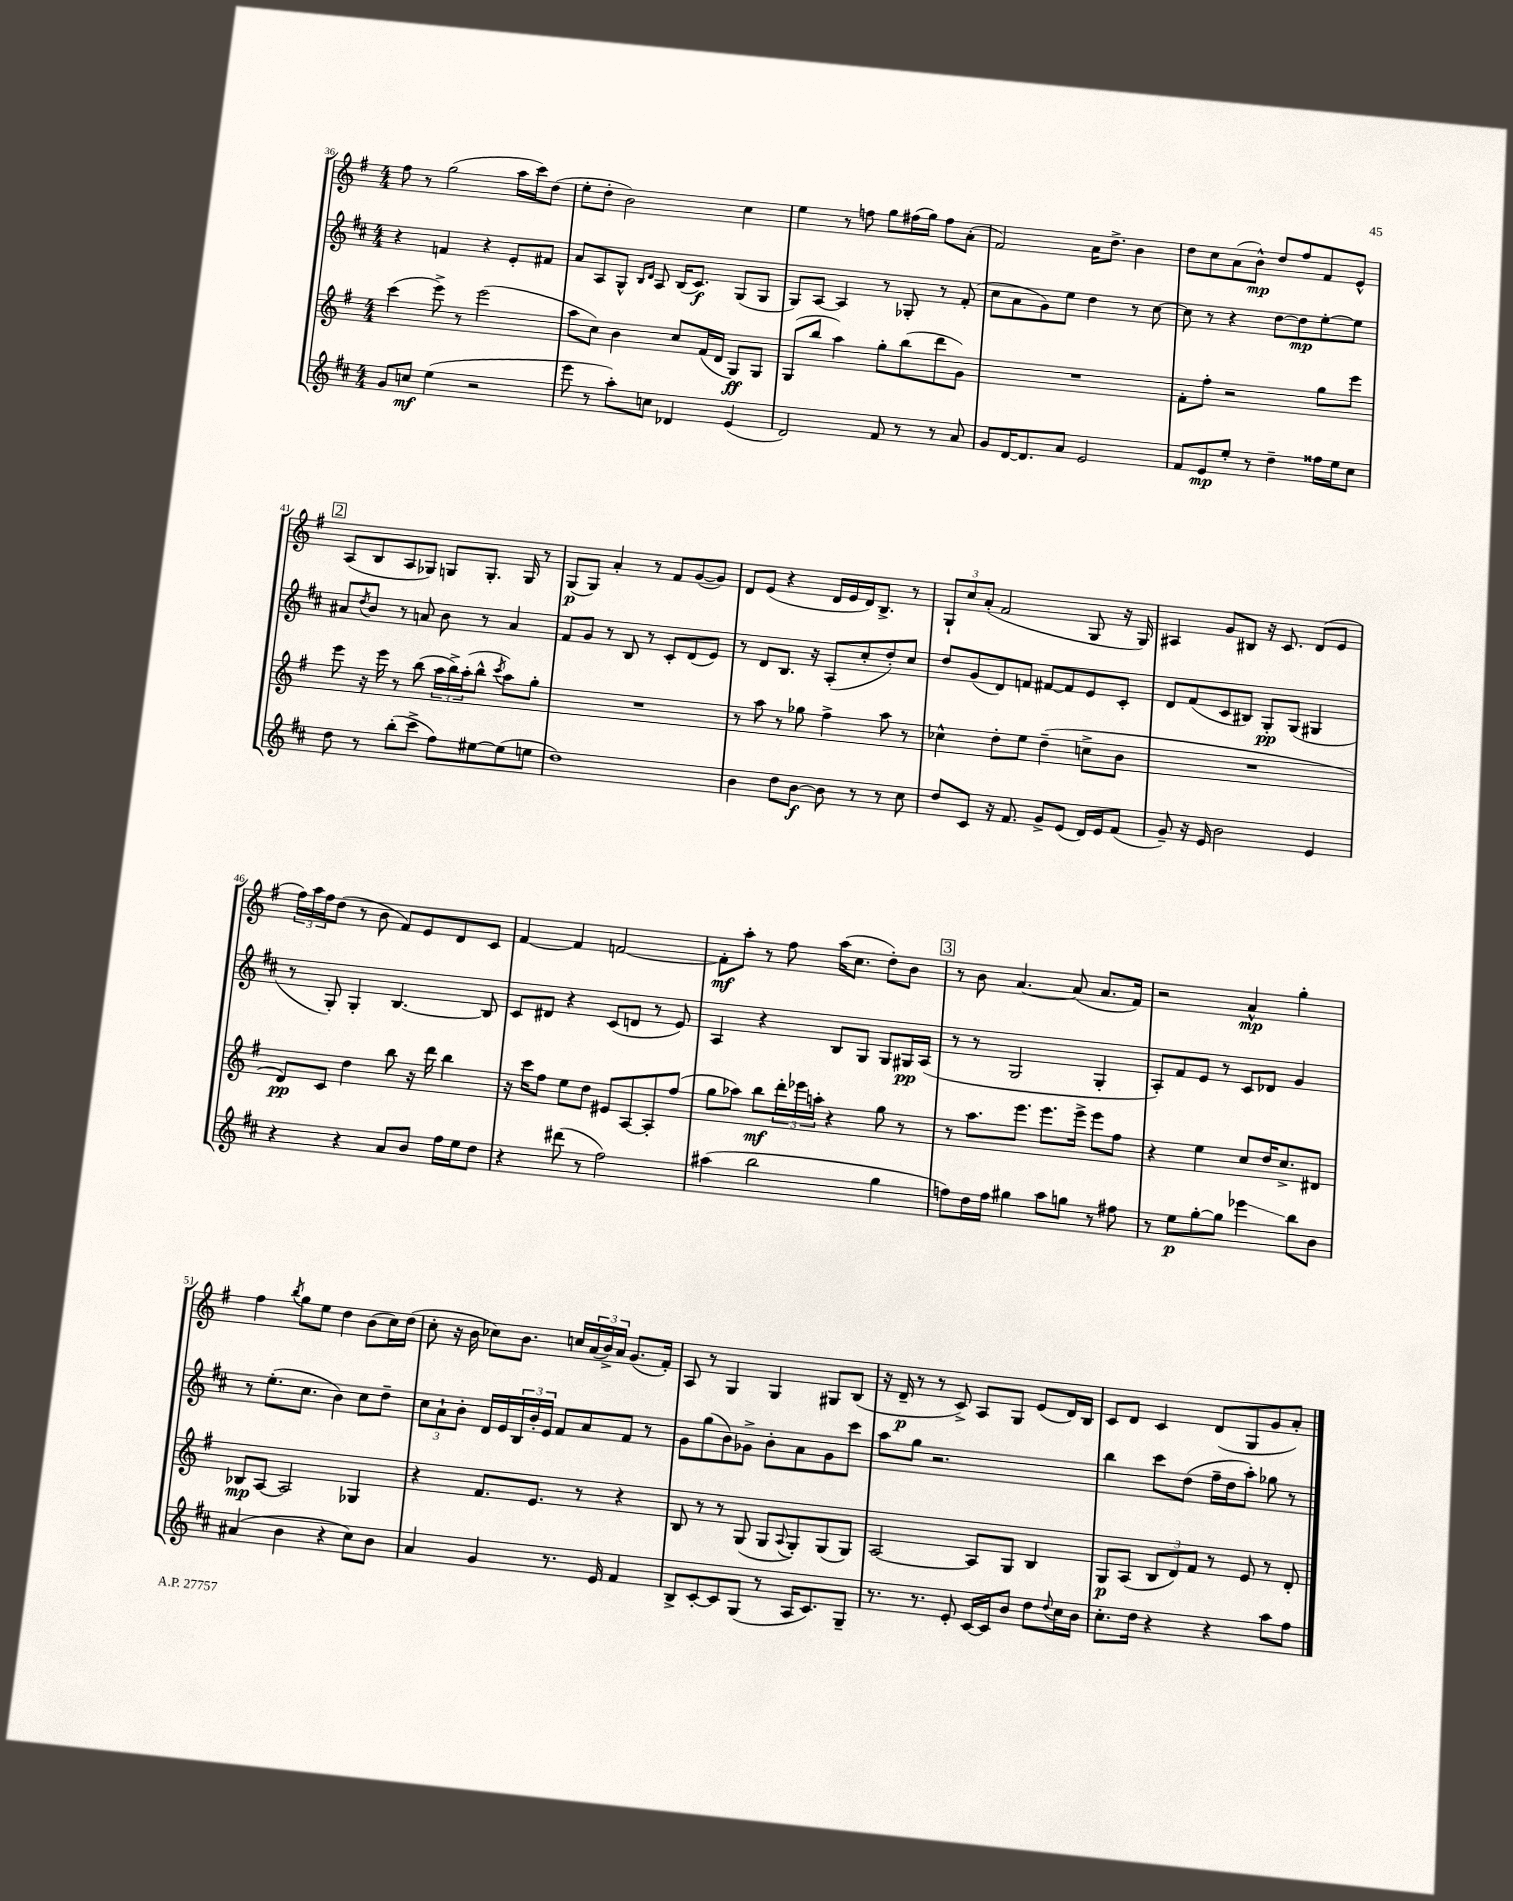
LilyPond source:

<<
\new StaffGroup <<
\new Staff = "s0" {
    \clef treble \key g \major \numericTimeSignature \time 4/4
    fis''8 r8 g''2( a''16 c'''16) d''8( |
    e''8-. d''8-. b'2) c''4 |
    e''4 r8 f''8 g''8 fis''16( g''16) fis''8 a'8-.( |
    fis'2) a'16 d''8.-> b'4 |
    d''8 c''8 a'8( b'8-^\mp) d''8 fis''8 fis'8 e'8-^ |
    \mark \markup { \box "2" } a8( b8 a8 ges8) g8 g8.-. g16 r8 |
    g8\p( g8) a'4-. r8 fis'8 g'8~( g'8) |
    d'8 e'8( r4 d'16 e'16 d'16) b8.-> r8 |
    \tuplet 3/2 { g8-! c''8 a'8-.( } fis'2 g8 r16 g16) |
    ais4 g'8 bis8 r16 c'8. d'8( e'8 |
    \tuplet 3/2 { fis''16) a''16 fis''16 } d''8( r8 b'8 fis'8) e'8 d'8 c'8 |
    fis'4~ fis'4 f'2~ |
    f'8-.\mf a''8-. r8 fis''8 a''16( c''8. d''8-.) b'8 |
    \mark \markup { \box "3" } r8 b'8 a'4.~ a'8( a'8. fis'16) |
    r2 a'4-^\mp g''4-. |
    fis''4 \acciaccatura { b''8 } g''8 e''8 d''4 b'8( c''16) d''16( |
    c''8-. r16 b'16 ces''8) b'8. c''16 \tuplet 3/2 { a'16( b'16->) a'16 } g'8.( fis'16-.) |
    a8 r8 g4 g4 gis8 b8( |
    r16 d'16--\p r8 r8 c'8->) a8 g8 e'8( d'16) b16 |
    c'8 d'8 c'4 d'8( g8 g'8 a'8-.) \bar "|." |
}
\new Staff = "s1" {
    \clef treble \key d \major \numericTimeSignature \time 4/4
    r4 f'4 r4 e'8-. fis'8 |
    a'8 a8 g8-^ \grace { b16 d'16 } a8 b16( cis'8.\f) g8( g8 |
    g8) a8~ a4 r8 ges8-. r8 fis'8-.( |
    cis''8 a'8 g'8) e''8 d''4 r8 cis''8~ |
    cis''8 r8 r4 d''8~ d''8\mp e''8~-. e''8 |
    \mark \markup { \box "2" } ais'8 \acciaccatura { d''8 } b'8 r8 a'8 b'8 r8 a'4 |
    fis'8 g'8 r8 b8 r8 cis'8-. d'8( e'8) |
    r8 d'8 b8. r16 a8-.( cis''8-. d''8-.) cis''8 |
    d''8 g'8( d'8) f'8 fis'8~ fis'8 e'8 cis'8-. |
    d'8 fis'8( cis'8 bis8) g8-.\pp g8( gis4 |
    r8 g8-.) g4-. b4.~ b8 |
    cis'8 dis'8 r4 cis'8( d'8 r8 e'8) |
    a4 r4 b8 g8 g8 gis16\pp a16( |
    \mark \markup { \box "3" } r8 r8 g2 g4-. |
    a8-.) fis'8 e'8 r8 cis'8 des'8 g'4 |
    r8 e''8.-.( cis''8. b'4) cis''8 d''8-- |
    \tuplet 3/2 { cis''8 a'8-! b'8-. } d'16 e'16 \tuplet 3/2 { b16 b'16-. e'16 } fis'8 a'8 fis'8 r8 |
    g'8 g''8( b'8) ges'8-> b'8-. a'8 ges'8 cis'''8 |
    a''8 g''8 r2. |
    b''4 cis'''8 d''8( fis''16-- d''16 a''8-.) ges''8 r8 \bar "|." |
}
\new Staff = "s2" {
    \clef treble \key g \major \numericTimeSignature \time 4/4
    c'''4( e'''8->) r8 e'''2( |
    a''8 c''8) b'4 c''8 fis'16( d'16 g8\ff) g8 |
    g8( b''8 a''4) g''8-. b''8( d'''8 g'8) |
    R1 |
    fis'8-. fis''8-. r2 g''8 e'''8 |
    \mark \markup { \box "2" } e'''8 r16 e'''16 r8 b''8( \tuplet 3/2 { a''16 b''16->) a''16-.( } b''8-^ \acciaccatura { c'''8 } a''8) g''8-. |
    R1 |
    r8 a''8 r8 ges''8 fis''4-> a''8 r8 |
    ces''4-^ d''8-. e''8 d''4--( c''8-> b'8 |
    R1 |
    d'8\pp) c'8 d''4 b''8 r16 d'''16 b''4 |
    r16 c'''16 fis''8 e''8 d''8 eis'8 a8~ a8-. fis''8( |
    g''8 aes''8) b''8\mf \tuplet 3/2 { d'''16-. ees'''16 a''16-. } r4 g''8 r8 |
    \mark \markup { \box "3" } r8 a''8. e'''8. e'''8. e'''16-> e'''8 fis''8 |
    r4 e''4 c''8 d''16 c''8.-> dis'8 |
    bes8\mp a8~ a2 ges4 |
    r4 fis'8. e'8. r8 r4 |
    b8 r8 r8 g8( g8 \appoggiatura { a8 } g8-.) g8( g8) |
    a2~ a8 g8 b4 |
    g8\p a8( \tuplet 3/2 { b8 d'8) fis'8 } r8 e'8 r8 d'8-. \bar "|." |
}
\new Staff = "s3" {
    \clef treble \key d \major \numericTimeSignature \time 4/4
    g'8 c''8\mf e''4( r2 |
    e'''8 r8 a''8-.) c''8 des'4 e'4( |
    d'2) fis'8 r8 r8 a'8 |
    g'8 d'16~ d'8. a'8 e'2 |
    fis'8 e'8\mp e''8-. r8 d''4-- fisis''16 e''16 cis''8 |
    \mark \markup { \box "2" } d''8 r8 b''8-.( cis'''8-> fis''8) eis''8~ eis''8( e''8 |
    d''1) |
    b'4 d''8 b'8~\f b'8 r8 r8 cis''8 |
    d''8 cis'8 r16 fis'8. g'8-> e'8( d'16) e'16 fis'8( |
    g'8--) r16 e'16 b'2 e'4 |
    r4 r4 a'8 b'8 fis''16 e''16 d''8 |
    r4 dis'''8( r8 fis''2) |
    ais''4( b''2 g''4 |
    \mark \markup { \box "3" } f''8) d''16 f''16 gis''4 a''8 g''8 r8 fis''8 |
    r8 e''8\p g''8~-. g''8 ees'''4\glissando b''8 b'8 |
    ais'4( b'4 r4 cis''8) b'8 |
    a'4 g'4 r8. e'16 fis'4 |
    b8-> cis'8~-. cis'8 g8( r8 a16 cis'8.) g8-- |
    r8. r8. e'8-. cis'16~ cis'16 b'8 d''8 \appoggiatura { d''8 } cis''16 b'16 |
    cis''8.-. d''16 r4 r4 a''8 fis''8 \bar "|." |
}
>>
>>
\layout { \context { \Score currentBarNumber = #36 } }
